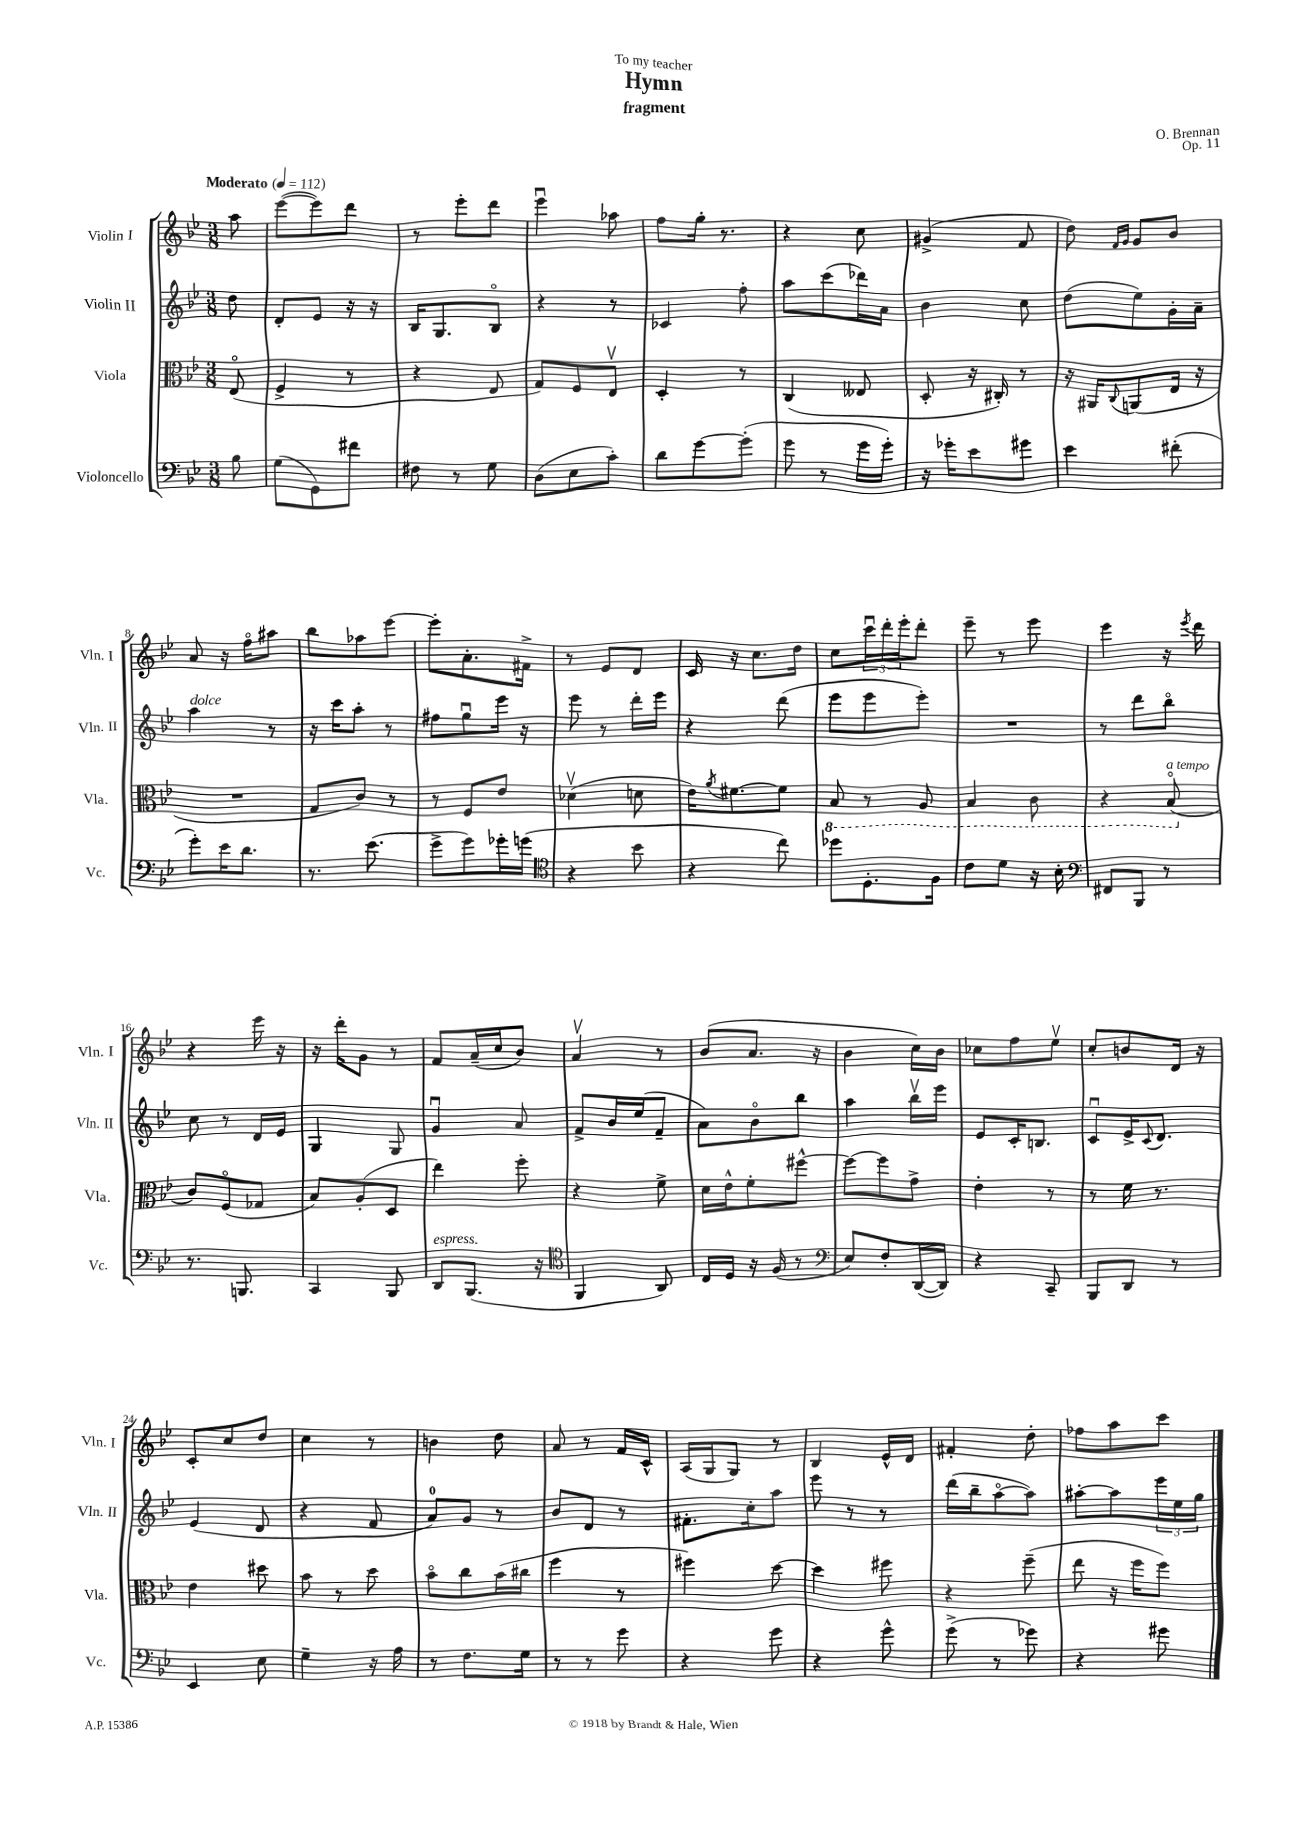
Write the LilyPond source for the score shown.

\header { title = "Hymn" composer = "O. Brennan" subtitle = "fragment" dedication = "To my teacher" opus = "Op. 11" }
<<
\new StaffGroup <<
\new Staff = "s0" \with { instrumentName = "Violin I" shortInstrumentName = "Vln. I" } {
    \clef treble \key bes \major \numericTimeSignature \time 3/8 \partial 8 \tempo "Moderato" 4 = 112
    a''8 |
    ees'''8~( ees'''8) d'''8 |
    r8 ees'''8-. d'''8 |
    ees'''4\downbow aes''8 |
    f''8 g''16-. r8. |
    r4 c''8 |
    gis'4->( f'8 |
    d''8) \grace { f'16 g'16 } g'8 bes'8 |
    a'8 r16 f''16\flageolet ais''8 |
    bes''8 aes''8 ees'''8~ |
    ees'''8-. a'8.-. fis'16-> |
    r8 ees'8 d'8 |
    c'16 r16 c''8. d''16 |
    c''8 \tuplet 3/2 { c'''16\downbow d'''16-. ees'''16-. } d'''8-. |
    ees'''8-- r8 ees'''8 |
    ees'''4 r16 \acciaccatura { ees'''8 } d'''16 |
    r4 ees'''16 r16 |
    r16 d'''16-. g'8 r8 |
    f'8 a'16--( c''16 bes'8) |
    a'4\upbow r8 |
    bes'8( a'8. r16 |
    bes'4 c''16) bes'16 |
    ces''8 f''8 ees''8\upbow |
    c''8-. b'8 d'16 r16 |
    c'8-. c''8 d''8 |
    c''4 r8 |
    b'4 d''8 |
    a'8 r8 f'16 c'16-^ |
    a16( g16 g8) r8 |
    bes4 ees'16-^ d'16 |
    fis'4-. d''8-. |
    fes''8 a''8 c'''8 \bar "|." |
}
\new Staff = "s1" \with { instrumentName = "Violin II" shortInstrumentName = "Vln. II" } {
    \clef treble \key bes \major \numericTimeSignature \time 3/8 \partial 8
    d''8 |
    d'8-. ees'8 r16 r16 |
    bes16 g8. bes8\flageolet |
    r4 r8 |
    ces'4 f''8-. |
    a''8 c'''8( des'''16) a'16 |
    bes'4 c''8 |
    d''8( ees''8) g'16-. a'16-- |
    a''4^\markup { \italic "dolce" } r8 |
    r16 c'''16 a''8-. r8 |
    fis''8 g''8\downbow ees'''16 r16 |
    ees'''8 r8 d'''16-. ees'''16 |
    r4 d'''8( |
    ees'''8 ees'''8 ees'''8-.) |
    R4. |
    r8 d'''8 bes''8\flageolet |
    c''8 r8 d'16 ees'16 |
    g4 g8 |
    g'4\downbow a'8 |
    f'8-> bes'16 ees''16( f'8-- |
    a'8) bes'8\flageolet bes''8 |
    a''4 bes''16\upbow ees'''16 |
    ees'8 c'16-. b8. |
    c'8\downbow ees'16-> \appoggiatura { c'8 } d'8. |
    ees'4( d'8 |
    r4 f'8 |
    a'8-0) g'8 r8 |
    bes'8 d'8 r8 |
    fis'8.-. c''16-. a''8 |
    ees'''8 r8 r8 |
    d'''16( bes''16-- a''8~\flageolet a''8) |
    ais''8~-. ais''8 \tuplet 3/2 { ees'''16 ees''16 g''16 } \bar "|." |
}
\new Staff = "s2" \with { instrumentName = "Viola" shortInstrumentName = "Vla." } {
    \clef alto \key bes \major \numericTimeSignature \time 3/8 \partial 8
    ees8\flageolet( |
    f4-> r8 |
    r4 ees8 |
    g8) f8 ees8\upbow |
    d4-. r8 |
    c4( eeses8 |
    d8-. r16 cis16-.) r8 |
    r16 ais,16 \appoggiatura { c8 } a,8( ees16 r16 |
    R4. |
    g8 c'8) r8 |
    r8 f8 ees'8 |
    des'4\upbow( d'8 |
    ees'16) \acciaccatura { a'8 } fis'8.~ fis'8 |
    \ottava #-1 bes,8 r8 a,8 |
    bes,4 c8 |
    r4 bes,8\flageolet^\markup { \italic "a tempo" }( \ottava #0 |
    c'8) f8\flageolet( ges8 |
    bes8) a8-.( d8 |
    ees''4) f''8-. |
    r4 f'8-> |
    d'16 ees'16-^ f'8-. fis''8~-^ |
    fis''8~ fis''8 g'8-> |
    ees'4-. r8 |
    r8 f'16 r8. |
    ees'4 dis''8 |
    bes'8 r8 d''8 |
    bes'8\flageolet c''8 bes'16( cis''16 |
    f''4 r8 |
    fis''4) d''8~ |
    d''4 fis''8 |
    r4 f''8--( |
    ees''8 r16 f''16 f''8) \bar "|." |
}
\new Staff = "s3" \with { instrumentName = "Violoncello" shortInstrumentName = "Vc." } {
    \clef bass \key bes \major \numericTimeSignature \time 3/8 \partial 8
    bes8 |
    g8( g,8) fis'8 |
    fis8 r8 g8 |
    d8( ees8 c'8-.) |
    d'8 g'8~ g'8-.( |
    g'8 r8 g'16 g'16-.) |
    r16 ges'16-. ees'8 gis'8 |
    ees'4 fis'8-.( |
    g'8-.) ees'16 d'8. |
    r8. ees'8.( |
    g'8-> g'8) ges'16-. g'16( |
    \clef tenor r4 bes'8 |
    r4 c''8) |
    des''8 d8.-. f16 |
    c'8 d'8 r16 bes16-. |
    \clef bass fis,8 bes,,8 r8 |
    r8. b,,8. |
    c,4 bes,,8 |
    d,8^\markup { \italic "espress." } bes,,8.( r16 |
    \clef tenor f,4 a,8) |
    c16 d16 r16 f16( r8 |
    \clef bass ees8) f8-. d,16~( d,16) |
    r4 c,8-- |
    bes,,8 d,8 r8 |
    ees,4 ees8 |
    g4-- r16 a16 |
    r8 f8. g16 |
    r8 r8 g'8 |
    r4 g'8 |
    r4 g'8-^ |
    g'8->( r8 ges'8) |
    r4 gis'8 \bar "|." |
}
>>
>>
